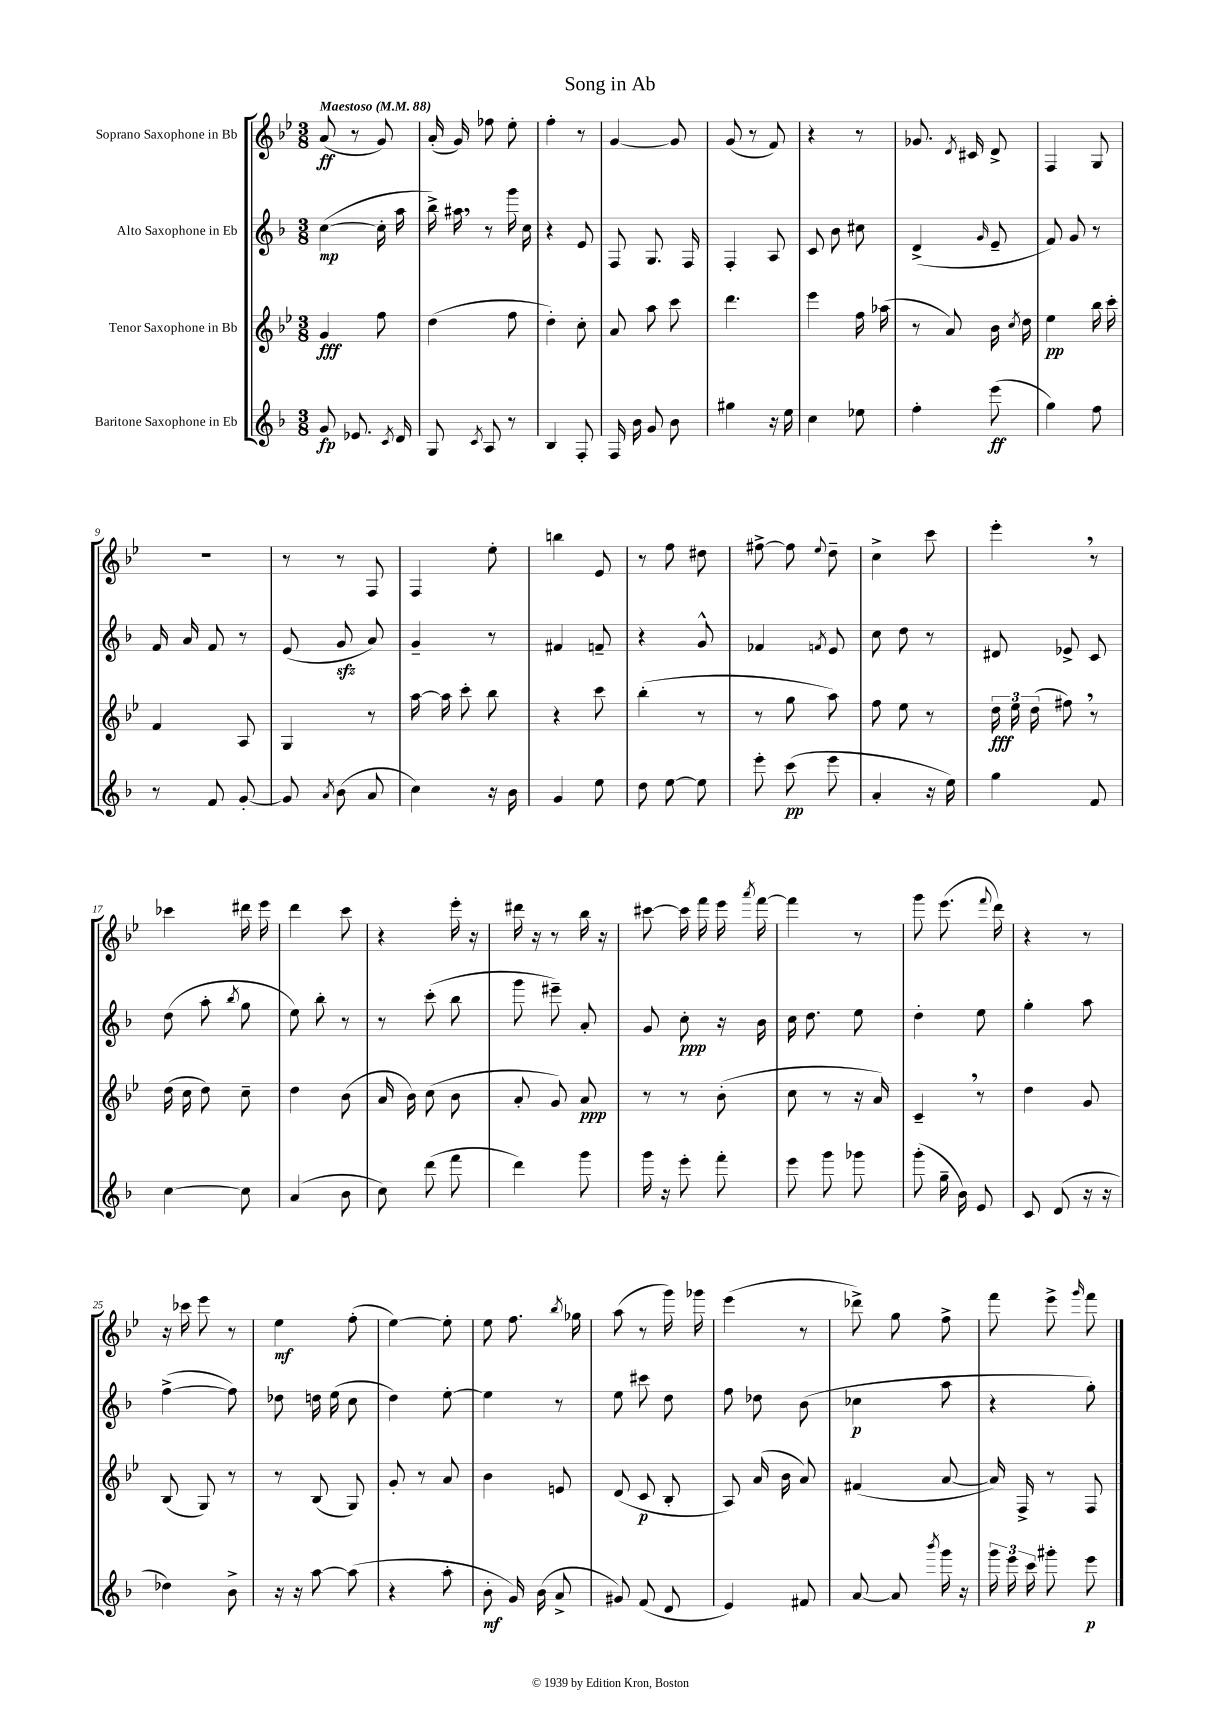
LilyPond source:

\header { title = "Song in Ab" }
<<
\new StaffGroup <<
\new Staff = "s0" \with { instrumentName = "Soprano Saxophone in Bb" } {
    \clef treble \key bes \major \numericTimeSignature \time 3/8 \tempo "Maestoso" 4 = 88
    \autoBeamOff a'8\ff( r8 g'8) |
    a'16-.( g'16) fes''8 ees''8-. |
    f''4-. r8 |
    g'4~ g'8 |
    g'8( r8 f'8) |
    r4 r8 |
    ges'8. \acciaccatura { d'8 } cis'16 d'8-> |
    f4 g8 |
    R4. |
    r8 r8 f8 |
    f4 ees''8-. |
    b''4 ees'8 |
    r8 f''8 dis''8 |
    fis''8~-> fis''8 \appoggiatura { ees''8 } d''8-- |
    c''4-> c'''8 |
    ees'''4-. \breathe r8 |
    ces'''4 dis'''16 ees'''16 |
    d'''4 c'''8 |
    r4 ees'''16-. r16 |
    dis'''16 r16 r8 bes''16 r16 |
    cis'''8~ cis'''16 f'''16 ees'''16 \acciaccatura { a'''8 } f'''16~ |
    f'''4 r8 |
    g'''8 ees'''8.( \appoggiatura { f'''8 } d'''16) |
    r4 r8 |
    r16 ces'''16 ees'''8 r8 |
    ees''4\mf f''8-.( |
    ees''4~) ees''8-. |
    ees''8 f''8. \acciaccatura { bes''8 } ges''16 |
    a''8( r8 g'''16) ges'''16 |
    ees'''4( r8 |
    des'''8->) g''8 f''8-> |
    f'''8 ees'''8-> \grace { g'''16 } f'''8 \bar "|." |
}
\new Staff = "s1" \with { instrumentName = "Alto Saxophone in Eb" } {
    \clef treble \key f \major \numericTimeSignature \time 3/8
    \autoBeamOff c''4~\mp( c''16-. a''16 |
    bes''16->) ais''16 \breathe r8 g'''16 c''16 |
    r4 e'8 |
    f8 g8. f16 |
    f4-. a8 |
    c'8 bes'8 cis''8 |
    d'4->( \grace { g'16 } e'8-- |
    f'8) g'8 r8 |
    f'16 a'16 f'8 r8 |
    e'8( g'8\sfz a'8) |
    g'4-- r8 |
    fis'4 f'8-- |
    r4 g'8-^ |
    fes'4 \acciaccatura { f'8 } e'8 |
    c''8 d''8 r8 |
    dis'8 ees'8-> c'8 |
    d''8( a''8-. \acciaccatura { bes''8 } g''8 |
    e''8) bes''8-. r8 |
    r8 c'''8-.( bes''8 |
    g'''8 eis'''8--) a'8-. |
    g'8 c''8-.\ppp r16 bes'16 |
    c''16 d''8. e''8 |
    d''4-. e''8 |
    g''4-. a''8 |
    f''4~->( f''8) |
    des''8 d''16 e''16( c''8 |
    d''4) e''8~-. |
    e''4 r8 |
    e''8 cis'''8 d''8 |
    f''8 des''8 bes'8( |
    ces''4\p a''8 |
    r4 g''8-.) \bar "|." |
}
\new Staff = "s2" \with { instrumentName = "Tenor Saxophone in Bb" } {
    \clef treble \key bes \major \numericTimeSignature \time 3/8
    \autoBeamOff g'4\fff f''8 |
    d''4( f''8 |
    d''4-.) c''8-. |
    a'8 a''8 c'''8 |
    d'''4. |
    ees'''4 f''16 aes''16( |
    r8 a'8) bes'16 \acciaccatura { c''8 } d''16 |
    ees''4\pp bes''16 c'''16-. |
    f'4 a8 |
    g4 r8 |
    a''16~ a''16 c'''8-. bes''8 |
    r4 c'''8 |
    bes''4-.( r8 |
    r8 g''8 a''8) |
    f''8 ees''8 r8 |
    \tuplet 3/2 { d''16\fff ees''16 d''16( } fis''8) \breathe r8 |
    d''16( c''16 d''8) c''8-- |
    d''4 bes'8( |
    a'16 bes'16) c''8( bes'8 |
    a'8-. g'8) a'8\ppp |
    r8 r8 bes'8-.( |
    c''8 r8 r16 a'16) |
    c'4-- \breathe r8 |
    d''4 g'8 |
    bes8( g8) r8 |
    r8 bes8( g8) |
    g'8-. r8 a'8 |
    bes'4 e'8 |
    d'8( c'8\p bes8-. |
    a8) a'16( bes'16 a'8) |
    fis'4( a'8~ |
    a'16) f16-> r8 f8 \bar "|." |
}
\new Staff = "s3" \with { instrumentName = "Baritone Saxophone in Eb" } {
    \clef treble \key f \major \numericTimeSignature \time 3/8
    \autoBeamOff g'8\fp ees'8. \acciaccatura { c'8 } d'16 |
    g8 \acciaccatura { c'8 } a8 r8 |
    bes4 f8-. |
    f16 bes'16 g'8 bes'8 |
    gis''4 r16 e''16 |
    c''4 ees''8 |
    f''4-. e'''8\ff( |
    g''4) f''8 |
    r8 f'8 g'8~-. |
    g'8 \acciaccatura { a'8 } bes'8( a'8 |
    c''4) r16 bes'16 |
    g'4 e''8 |
    d''8 e''8~ e''8 |
    e'''8-. c'''8\pp( e'''8 |
    a'4-. r16 e''16) |
    g''4 f'8 |
    c''4~ c''8 |
    a'4( bes'8 |
    c''8) d'''8( f'''8 |
    d'''4) g'''8 |
    g'''16 r16 e'''8-. f'''8-. |
    e'''8 g'''8 ges'''8 |
    g'''8-.( g''16-- bes'16) e'8 |
    c'8 d'8( r16 r16 |
    des''4) bes'8-> |
    r16 r16 a''8~ a''8( |
    r4 a''8-. |
    bes'8-.\mf g'16) bes'16( a'8-> |
    gis'8) f'8( d'8 |
    e'4) fis'8 |
    a'8~ a'8 \acciaccatura { bes'''8 } g'''16 r16 |
    \tuplet 3/2 { g'''16 e'''16 c'''16 } gis'''8-. e'''8\p \bar "|." |
}
>>
>>
